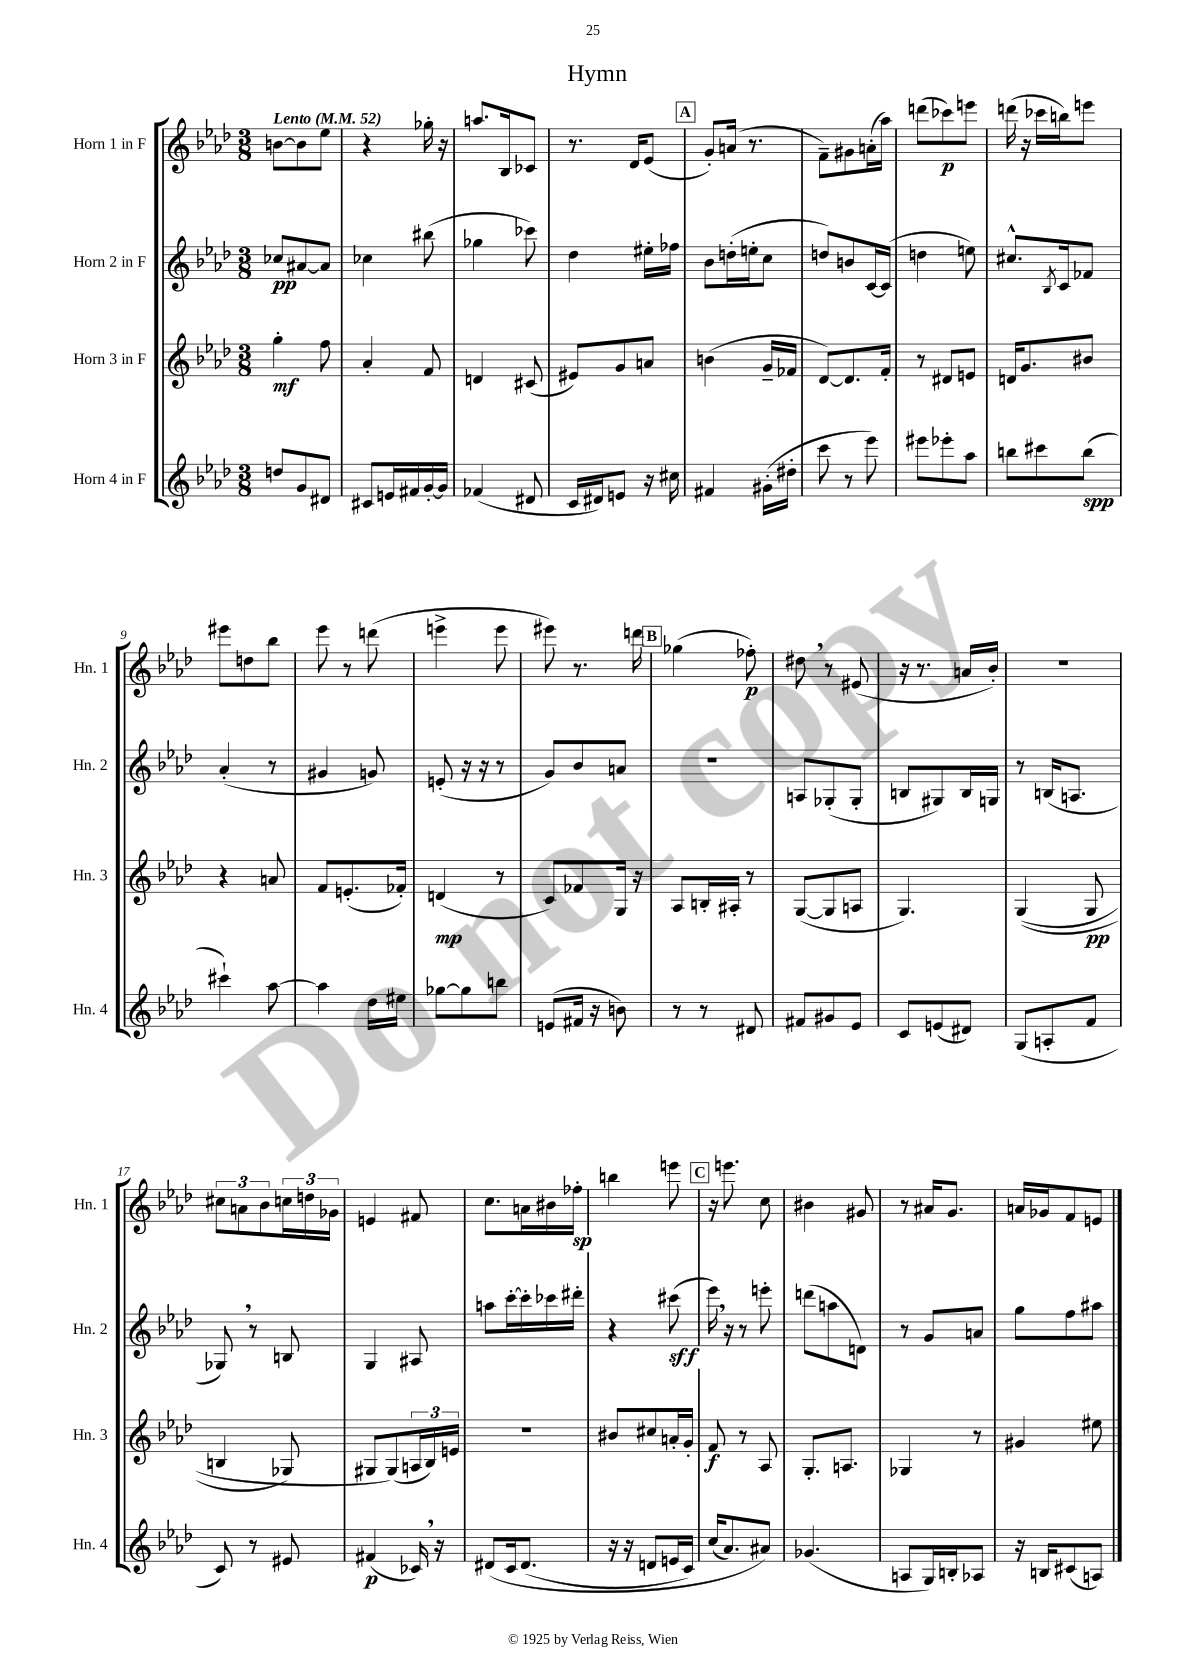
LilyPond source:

\header { title = "Hymn" }
<<
\new StaffGroup <<
\new Staff = "s0" \with { instrumentName = "Horn 1 in F" shortInstrumentName = "Hn. 1" } {
    \clef treble \key aes \major \numericTimeSignature \time 3/8 \tempo "Lento" 4 = 52
    b'8~ b'8 ees''8 |
    r4 ges''16-. r16 |
    a''8. bes16 ces'8 |
    r8. des'16 ees'8( |
    \mark \markup { \box "A" } g'8-.) a'16( r8. |
    f'8--) gis'8 a'16-.( aes''16) |
    d'''8( ces'''8\p) e'''8 |
    d'''16( r16 ces'''16 b''16) e'''8 |
    eis'''8 d''8 bes''8 |
    ees'''8 r8 d'''8( |
    e'''4-> e'''8 |
    eis'''8) r8. d'''16 |
    \mark \markup { \box "B" } ges''4( fes''8-.\p) |
    dis''8 \breathe r8 eis'8( |
    r16 r8. a'16 bes'16-.) |
    R4. |
    \tuplet 3/2 { cis''8 a'8 bes'8 } \tuplet 3/2 { c''16 d''16 ges'16 } |
    e'4 fis'8 |
    c''8. a'16 bis'16 fes''16-.\sp |
    b''4 e'''8 |
    \mark \markup { \box "C" } r16 e'''8. c''8 |
    bis'4 gis'8 |
    r8 ais'16 g'8. |
    a'16 ges'16 f'8 e'8 \bar "|." |
}
\new Staff = "s1" \with { instrumentName = "Horn 2 in F" shortInstrumentName = "Hn. 2" } {
    \clef treble \key aes \major \numericTimeSignature \time 3/8
    ces''8\pp ais'8~ ais'8 |
    ces''4 bis''8( |
    ges''4 ces'''8) |
    des''4 eis''16-. fes''16 |
    \mark \markup { \box "A" } bes'8 d''16-.( e''16-. c''8 |
    d''8) b'8 c'16~ c'16( |
    d''4 e''8) |
    cis''8.-^ \acciaccatura { bes8 } c'16 fes'8 |
    aes'4-.( r8 |
    gis'4 g'8) |
    e'8-.( r16 r16 r8 |
    g'8) bes'8 a'8 |
    \mark \markup { \box "B" } R4. |
    a8 ges8-.( ges8-. |
    b8 gis8) b16 g16 |
    r8 b16( a8. |
    ges8) \breathe r8 b8 |
    g4 ais8 |
    a''8 c'''16~-. c'''16-. ces'''16 dis'''16-. |
    r4 cis'''8\sff( |
    \mark \markup { \box "C" } ees'''16) \breathe r16 r8 e'''8-. |
    d'''8( a''8 d'8) |
    r8 g'8 a'8 |
    g''8 f''8 ais''8 \bar "|." |
}
\new Staff = "s2" \with { instrumentName = "Horn 3 in F" shortInstrumentName = "Hn. 3" } {
    \clef treble \key aes \major \numericTimeSignature \time 3/8
    g''4-.\mf f''8 |
    aes'4-. f'8 |
    d'4 cis'8( |
    eis'8) g'8 a'8 |
    \mark \markup { \box "A" } b'4( g'16-- fes'16 |
    des'8~) des'8. f'16-. |
    r8 dis'8 e'8 |
    d'16 g'8. bis'8 |
    r4 a'8 |
    f'8 e'8.-.( fes'16-.) |
    d'4\mp( r8 |
    c'8) fes'8 g16 r16 |
    \mark \markup { \box "B" } aes8 b16-. ais16-. r8 |
    g8~( g8 a8 |
    g4.) |
    g4(\( g8\pp |
    b4 ges8) |
    gis8 gis8(\) \tuplet 3/2 { a16 bes16) e'16 } |
    R4. |
    bis'8 cis''8 a'16-. g'16-. |
    \mark \markup { \box "C" } f'8\f r8 aes8 |
    g8.-. a8. |
    ges4 r8 |
    gis'4 eis''8 \bar "|." |
}
\new Staff = "s3" \with { instrumentName = "Horn 4 in F" shortInstrumentName = "Hn. 4" } {
    \clef treble \key aes \major \numericTimeSignature \time 3/8
    d''8 g'8 dis'8 |
    cis'8 e'16 fis'16 g'16~-. g'16 |
    fes'4( dis'8 |
    c'16 dis'16) e'8 r16 cis''16 |
    \mark \markup { \box "A" } fis'4 gis'16-.( dis''16-. |
    c'''8 r8 ees'''8) |
    eis'''8 ees'''8-. aes''8 |
    b''8 cis'''8 b''8\spp( |
    cis'''4-!) aes''8~ |
    aes''4 des''16 eis''16 |
    ges''8~ ges''8 b''8 |
    e'8( fis'16 r16 b'8) |
    \mark \markup { \box "B" } r8 r8 dis'8 |
    fis'8 gis'8 ees'8 |
    c'8 e'8( dis'8) |
    g8( a8-. f'8 |
    c'8) r8 eis'8 |
    fis'4\p( ces'16) \breathe r16 |
    dis'8\( c'16 dis'8.( |
    r16 r16 d'8 e'16 c'16) |
    \mark \markup { \box "C" } c''16( aes'8.) ais'8\) |
    ges'4.( |
    a8 g16) b16-. aes8 |
    r16 b16 cis'8( a8) \bar "|." |
}
>>
>>
